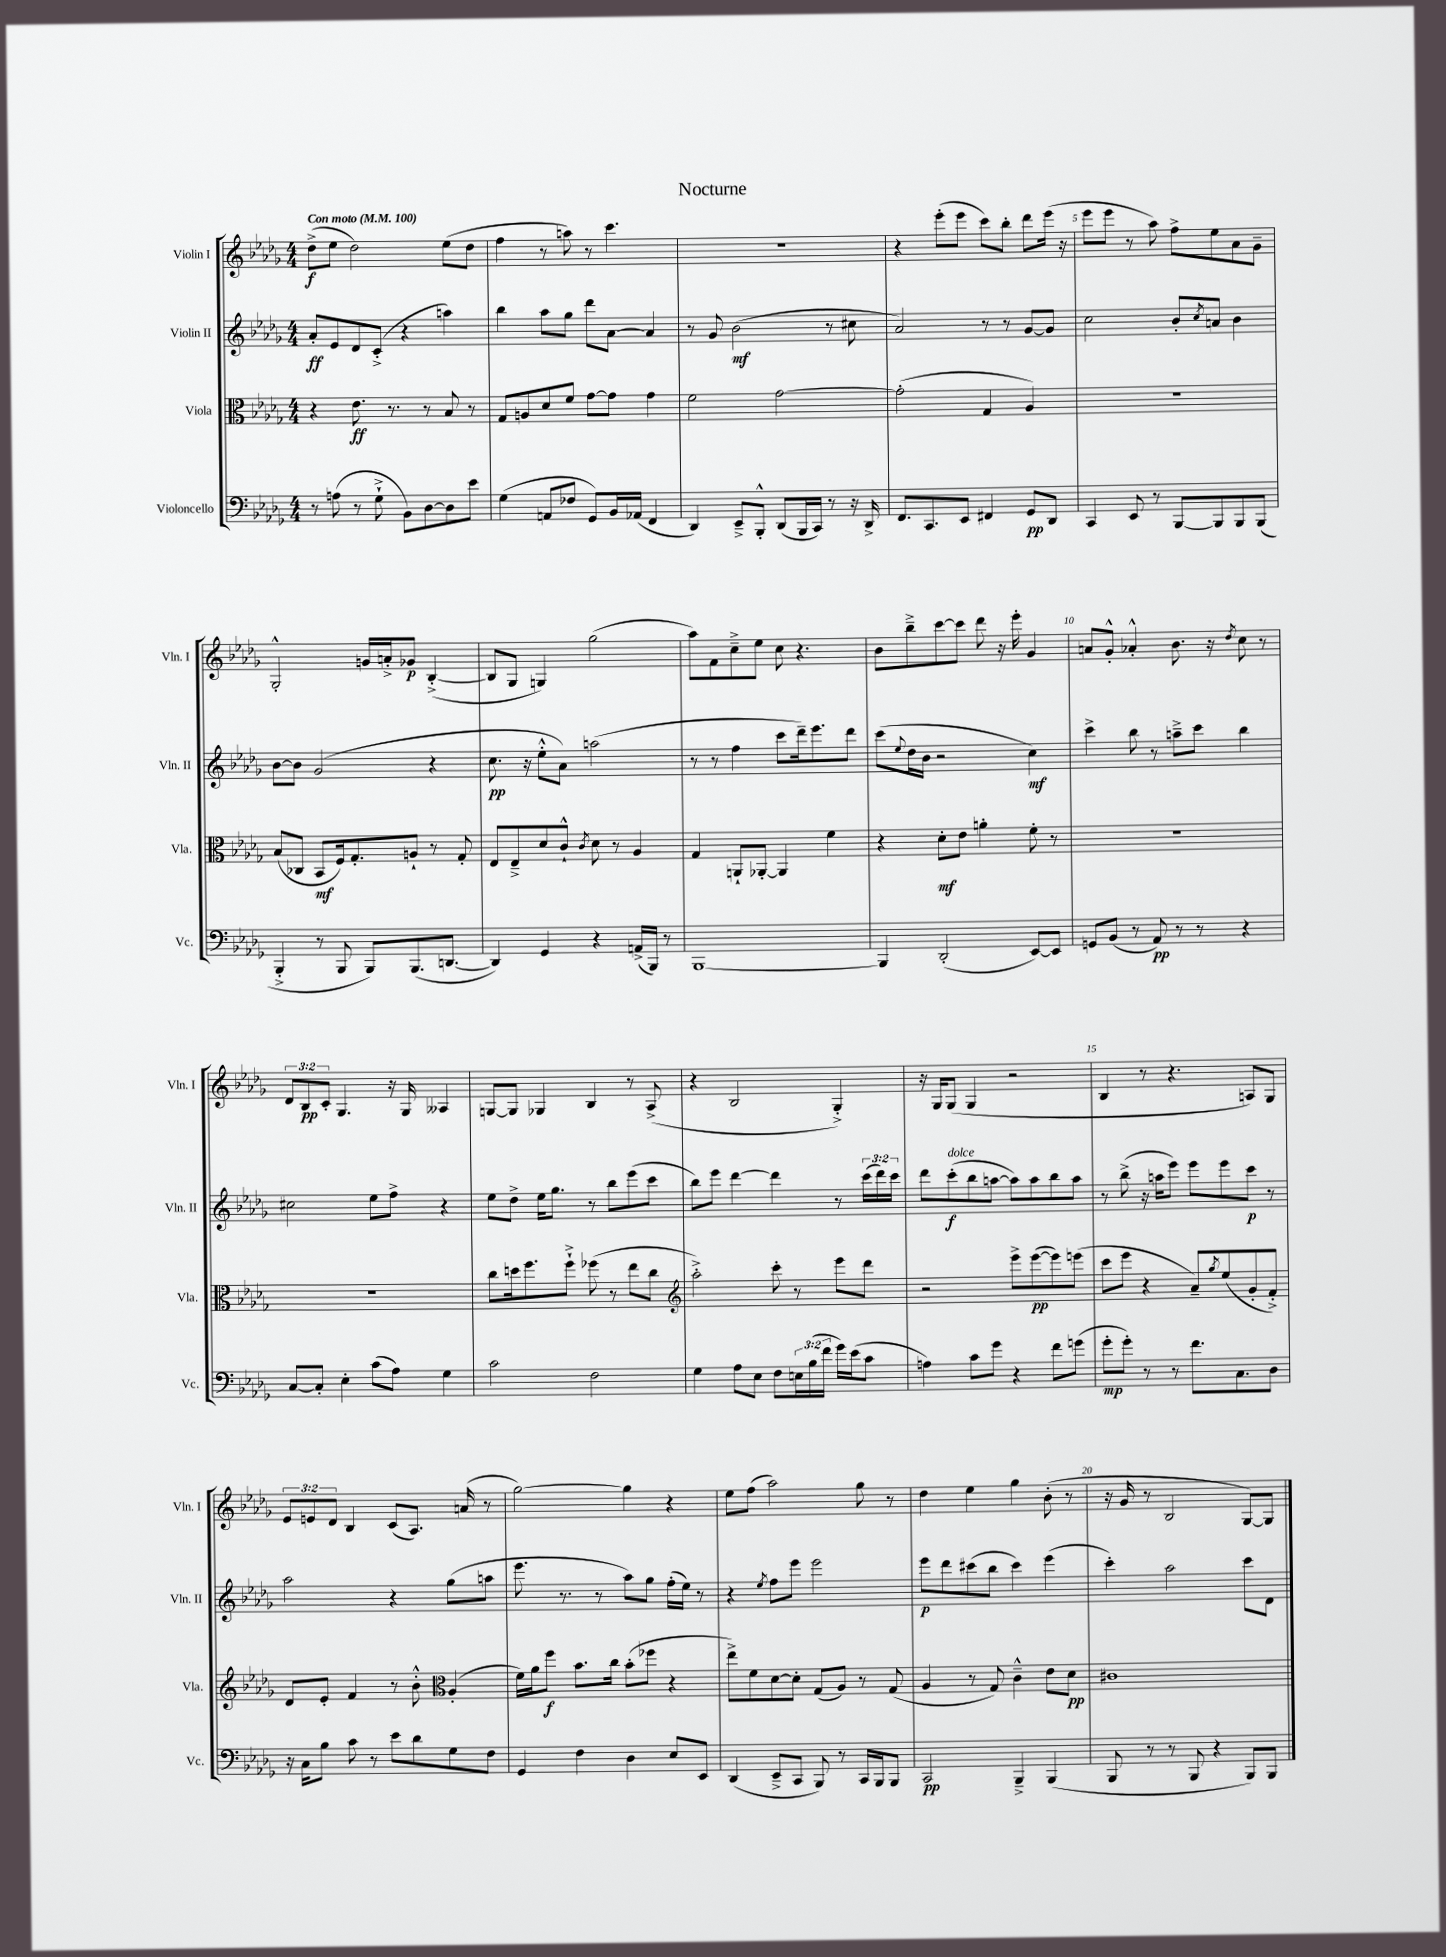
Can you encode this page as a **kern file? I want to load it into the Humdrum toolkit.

**kern	**kern	**kern	**kern
*staff4	*staff3	*staff2	*staff1
*clefF4	*clefC3	*clefG2	*clefG2
*k[b-e-a-d-g-]	*k[b-e-a-d-g-]	*k[b-e-a-d-g-]	*k[b-e-a-d-g-]
*M4/4	*M4/4	*M4/4	*M4/4
*MM100	*MM100	*MM100	*MM100
8r	4r	8a-'	(8dd-^
(8A	.	8e-	8ee-
8r	8.e-	8d-	2dd-)
8G-`^	.	(8c'^	.
.	8.r	.	.
8BB-)	.	4r	.
[8D-	8r	.	.
8D-]	8B-	4aa)	(8ee-
8e-	8r	.	8dd-
=	=	=	=
(4G-	8G-	4bb-	4ff
.	8A	.	.
8AA	8d-	8aa-	8r
8F-	8f	8gg-	8aa)
8GG-)	[8g-	8ddd-	8r
16BB-	8g-]	[8a-	4.ccc
(16AA-	.	.	.
4FF	4g-	4a-]	.
=	=	=	=
4DD-)	2f	8r	1r
.	.	8g-	.
8EE-~^	.	(2b-	.
8BBB-'^^	.	.	.
(8DD-	[2g-	.	.
16BBB-	.	.	.
16CC)	.	.	.
8r	.	8r	.
16r	.	8cc#	.
16DD-^	.	.	.
=	=	=	=
8.FF	(2g-']	2a-)	4r
8.CC	.	.	.
.	.	.	(8eee-'
8EE-	.	.	8eee-
4FF#	4G-	8r	8ccc)
.	.	8r	8bb-'
8GG-	4A-)	[8g-	8ddd-
8DD-	.	8g-]	(16eee-
.	.	.	16r
=	=	=	=
4CC	1r	2cc	8eee-
.	.	.	8eee-
8EE-	.	.	8r
8r	.	.	8aa-)
[8BBB-	.	8b-'	8ff^
.	.	8qcc	.
8BBB-]	.	8a	8ee-
8BBB-	.	4b-	8a-
(8BBB-	.	.	8g-~
=	=	=	=
4BBB-'^	(8B-	[8b-	2G-'^^
.	8C-	8b-]	.
8r	8BB-	(2g-	.
8BBB-	16F)	.	.
.	8.G-'	.	.
8BBB-)	.	.	16g
.	.	.	16a'^
(8.BBB-	8A`	.	8g-
.	8r	4r	([4B-'^
[8.DD	.	.	.
.	8G-'	.	.
=	=	=	=
4DD])	8E-	8.cc	8B-]
.	8E-~^	.	8G-
.	.	16r	.
4GG-	8d-	8ee-'^^	4G)
.	8c`^^	8a-)	.
.	8qc	.	.
4r	8d-	(2aa	(2gg-
.	8r	.	.
(16AA^	4A-	.	.
16BBB-)	.	.	.
8r	.	.	.
=	=	=	=
[1BBB-	4G-	8r	8aa-)
.	.	8r	8f
.	8AA`	4ff	8cc~^
.	[8AA-'	.	8ee-
.	4AA-]	8ccc	8cc
.	.	16ddd-~)	4.r
.	.	8.eee-	.
.	4f	.	.
.	.	8ddd-	.
=	=	=	=
4BBB-]	4r	(8ccc	8b-
.	.	8qqee-	.
.	.	16dd-	8bb-~^
.	.	16b-	.
(2DD-'	8d-'	2r	[8ccc
.	8e-	.	8ccc]
.	4a'	.	8ddd-
.	.	.	16r
.	.	.	16eee-'
[8EE-)	8f'	4cc)	4g-
8EE-]	8r	.	.
=	=	=	=
8GG	1r	4ccc^	8a
(8BB-	.	.	8g-'^^
8r	.	8bb-	4a-'^^
8AA-)	.	8r	.
8r	.	8aa~^	8.b-
8r	.	8ccc	.
.	.	.	16r
.	.	.	8qdd-
4r	.	4bb-	8cc
.	.	.	8r
=	=	=	=
[8C	1r	2cc#	12d-
.	.	.	12B-
8C']	.	.	.
.	.	.	12c'
4E-'	.	.	4.G-
(8c	.	8ee-	.
8A-)	.	8ff^	16r
.	.	.	16G-
4G-	.	4r	4A--
=	=	=	=
2c	8cc	8ee-	[8G
.	16dd	8dd-^	8G]
.	8.ff	.	.
.	.	16ee-	4G-
.	.	8.gg-	.
.	8ff`^	.	.
2F	(8ff-	8r	4B-
.	8r	8bb-	.
.	8ee-	(8eee-	8r
.	8cc	8ccc	(8A-^
=	=	=	=
*	*clefG2	*	*
4G-	2aa-'^)	8bb-)	4r
.	.	8eee-	.
8A-	.	[4ddd-	2B-
8E-	.	.	.
8F	8ccc'	4ddd-]	.
24E	8r	.	.
(24B-	.	.	.
24f	.	.	.
16g-)	8eee-	8r	4G-'^)
(16e-	.	.	.
8c	8ddd-	(24ccc	.
.	.	24ddd-)	.
.	.	24ccc	.
=	=	=	=
4A)	2r	8ddd-	16r
.	.	.	16G-
.	.	(8ccc'	(8G-
8c	.	8bb-	4G-
8g-	.	[8aa	.
4r	8eee-^	8aa])	2r
.	([8eee-	8aa	.
8f	8eee-])	8bb-	.
(8g	(8eee	8aa	.
=	=	=	=
8g-'	8ccc	8r	4B-
8g-')	8eee-	(8bb-^	.
8r	4r	16r	8r
.	.	16aa	.
8r	.	8eee-)	4.r
8.f	8a-~)	8eee-	.
.	8qgg-	.	.
.	(8ee-	8eee-	.
8.C	.	.	.
.	8g-'	8ccc	8A)
8D-	8f'^)	8r	8G-
=	=	=	=
16r	8d-	2aa-	12e-
16C	.	.	.
.	.	.	12e
8B-	8e-'	.	.
.	.	.	12d-
8c	4f	.	4B-
8r	.	.	.
8e-	8r	4r	(8c
8d-	8b-'^^	.	8.A-)
*	*clefC3	*	*
8G-	(4A-'	(8gg-	.
.	.	.	(16a
8F	.	8aa	8r
=	=	=	=
4GG-	16f)	8.eee-	[2gg-)
.	16a-	.	.
.	8ff	.	.
.	.	8.r	.
4F	8.b-	.	.
.	.	8r	.
.	16cc	.	.
4D-	(8b-'	8aa-)	4gg-]
.	8ff-	8gg-	.
8E-	4r	(16ff'	4r
.	.	16ee-)	.
8EE-	.	8r	.
=	=	=	=
(4DD-	8ee-^)	4r	8ee-
.	8f	.	(8ff
.	.	8qee-	.
8EE-~^	[8d-	8ff	2aa-)
8CC	8d-']	8eee-	.
8BBB-)	(8G-	2eee-	.
8r	8A-)	.	.
16CC	8r	.	8gg-
16BBB-	.	.	.
8BBB-	(8G-	.	8r
=	=	=	=
2CC	4A-	8eee-	4dd-
.	.	8ddd-	.
.	8r	(8ccc#	4ee-
.	8G-)	8bb-	.
4BBB-~^	4c~^^	4ccc#)	4gg-
(4BBB-	8e-	(4eee-	(8b-'
.	8d-	.	8r
=	=	=	=
8BBB-	1c#	4ccc')	16r
.	.	.	16g-
8r	.	.	8r
8r	.	2aa-	2B-
8BBB-	.	.	.
4r	.	.	.
8BBB-)	.	8ccc	[8G-)
8BBB-	.	8d-	8G-]
==	==	==	==
*-	*-	*-	*-
